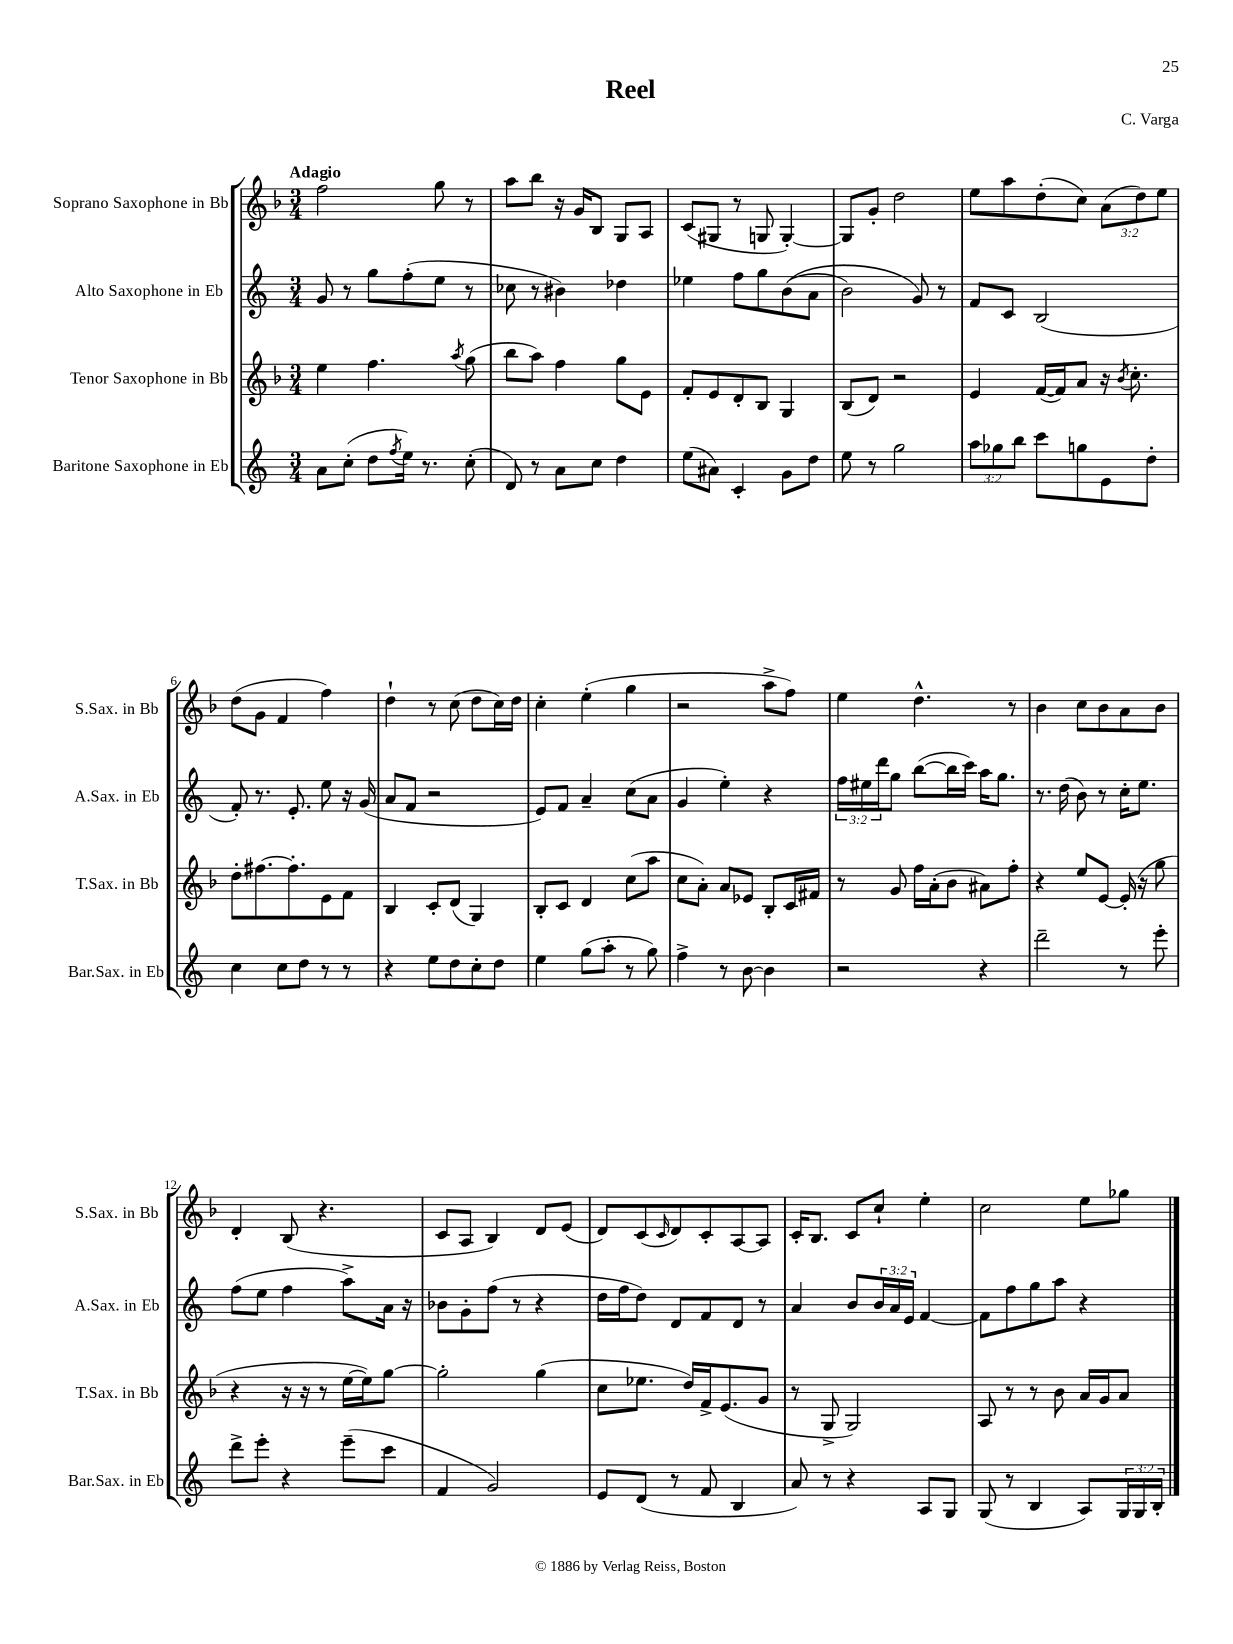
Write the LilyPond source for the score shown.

\header { title = "Reel" composer = "C. Varga" }
<<
\new StaffGroup <<
\new Staff = "s0" \with { instrumentName = "Soprano Saxophone in Bb" shortInstrumentName = "S.Sax. in Bb" } {
    \clef treble \key f \major \numericTimeSignature \time 3/4 \override Staff.TupletNumber.text = #tuplet-number::calc-fraction-text \tempo "Adagio"
    f''2 g''8 r8 |
    a''8 bes''8 r16 g'16 bes8 g8 a8 |
    c'8( gis8 r8 g8 g4~-.) |
    g8 g'8-. d''2 |
    e''8 a''8 d''8-.( c''8) \tuplet 3/2 { a'8( d''8) e''8 } |
    d''8( g'8 f'4 f''4) |
    d''4-! r8 c''8( d''8 c''16) d''16 |
    c''4-. e''4-.( g''4 |
    r2 a''8-> f''8) |
    e''4 d''4.-^ r8 |
    bes'4 c''8 bes'8 a'8 bes'8 |
    d'4-. bes8( r4. |
    c'8 a8 bes4) d'8 e'8( |
    d'8) c'8( \grace { c'16 } d'8) c'8-. a8~ a8 |
    c'16-. bes8. c'8 c''8-! e''4-. |
    c''2 e''8 ges''8 \bar "|." |
}
\new Staff = "s1" \with { instrumentName = "Alto Saxophone in Eb" shortInstrumentName = "A.Sax. in Eb" } {
    \clef treble \key c \major \numericTimeSignature \time 3/4 \override Staff.TupletNumber.text = #tuplet-number::calc-fraction-text
    g'8 r8 g''8 f''8-.( e''8 r8 |
    ces''8 r8 bis'4) des''4 |
    ees''4 f''8 g''8 b'8(\( a'8 |
    b'2) g'8\) r8 |
    f'8 c'8 b2( |
    f'8-.) r8. e'8.-. e''8 r16 g'16( |
    a'8 f'8 r2 |
    e'8) f'8 a'4-- c''8( a'8 |
    g'4 e''4-.) r4 |
    \tuplet 3/2 { f''16 eis''16 d'''16 } g''8 b''8~( b''16 c'''16) a''16 g''8. |
    r8. d''16( b'8) r8 c''16-. e''8. |
    f''8( e''8 f''4 a''8->) a'16 r16 |
    bes'8 g'8-. f''8( r8 r4 |
    d''16 f''16 d''8) d'8 f'8 d'8 r8 |
    a'4 b'8 \tuplet 3/2 { b'16 a'16 e'16 } f'4~ |
    f'8 f''8 g''8 a''8 r4 \bar "|." |
}
\new Staff = "s2" \with { instrumentName = "Tenor Saxophone in Bb" shortInstrumentName = "T.Sax. in Bb" } {
    \clef treble \key f \major \numericTimeSignature \time 3/4
    e''4 f''4. \acciaccatura { a''8 } g''8( |
    bes''8 a''8) f''4 g''8 e'8 |
    f'8-. e'8 d'8-. bes8 g4 |
    bes8( d'8) r2 |
    e'4 f'16~( f'16) a'8 r16 \acciaccatura { bes'8 } c''8.-. |
    d''8-. fis''8.~ fis''8.-. e'8 f'8 |
    bes4 c'8-. d'8( g4) |
    bes8-. c'8 d'4 c''8( a''8 |
    c''8 a'8-.) a'8 ees'8 bes8-. c'16 fis'16 |
    r8 g'8 f''16 a'16-.( bes'8 ais'8) f''8-. |
    r4 e''8 e'8~ e'16-.( r16 g''8 |
    r4 r16 r16 r8 e''16~ e''16) g''8~ |
    g''2-. g''4( |
    c''8 ees''8. d''16) f'16-> e'8.( g'8 |
    r8 g8-> g2) |
    a8 r8 r8 bes'8 a'16 g'16 a'8 \bar "|." |
}
\new Staff = "s3" \with { instrumentName = "Baritone Saxophone in Eb" shortInstrumentName = "Bar.Sax. in Eb" } {
    \clef treble \key c \major \numericTimeSignature \time 3/4 \override Staff.TupletNumber.text = #tuplet-number::calc-fraction-text
    a'8 c''8-.( d''8 \acciaccatura { f''8 } e''16) r8. c''8-.( |
    d'8) r8 a'8 c''8 d''4 |
    e''8( ais'8) c'4-. g'8 d''8 |
    e''8 r8 g''2 |
    \tuplet 3/2 { a''8 ges''8 b''8 } c'''8 g''8 e'8 d''8-. |
    c''4 c''8 d''8 r8 r8 |
    r4 e''8 d''8 c''8-. d''8 |
    e''4 g''8( a''8-. r8 g''8) |
    f''4-> r8 b'8~ b'4 |
    r2 r4 |
    d'''2-- r8 e'''8-. |
    d'''8-> e'''8-. r4 e'''8--( c'''8 |
    f'4 g'2) |
    e'8 d'8( r8 f'8 b4 |
    a'8) r8 r4 a8 g8 |
    g8( r8 b4 a8) \tuplet 3/2 { g16 g16 b16-. } \bar "|." |
}
>>
>>
